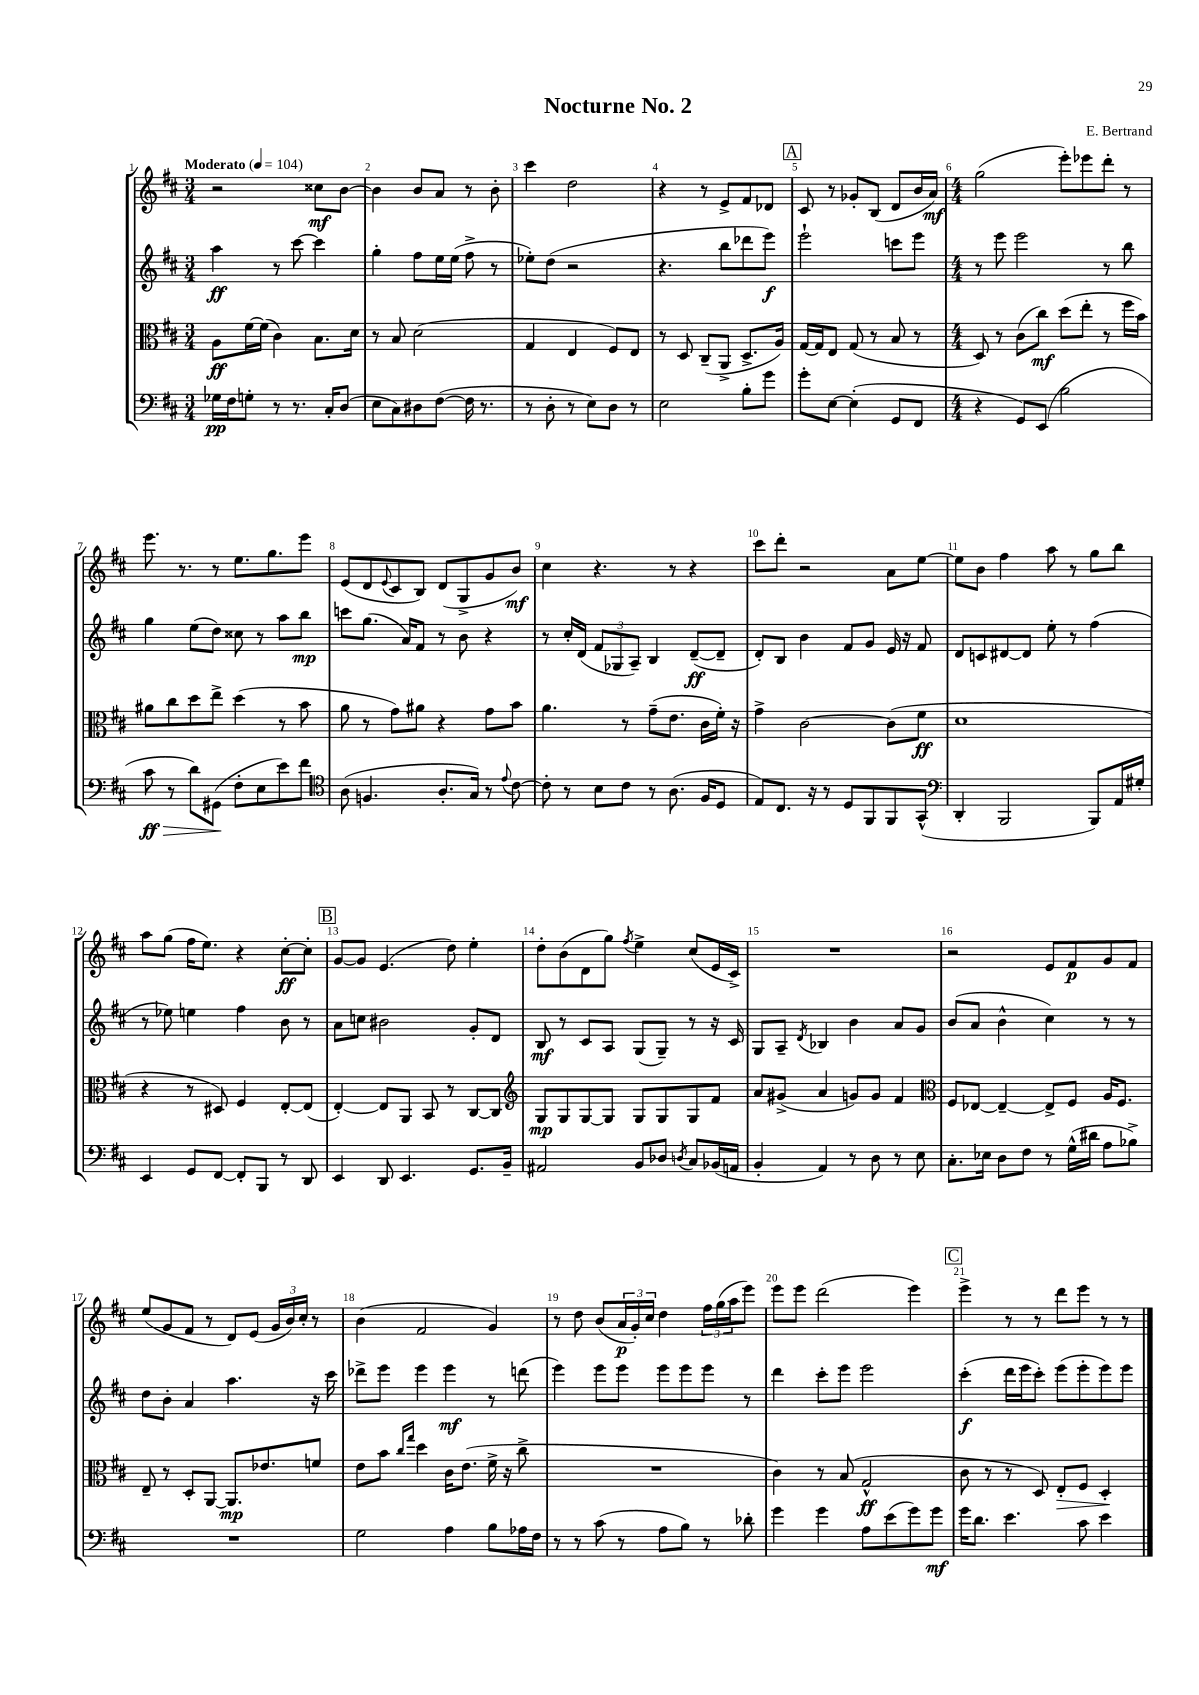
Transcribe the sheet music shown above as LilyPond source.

\header { title = "Nocturne No. 2" composer = "E. Bertrand" }
<<
\new StaffGroup <<
\new Staff = "s0" {
    \clef treble \key d \major \numericTimeSignature \time 3/4 \tempo "Moderato" 4 = 104
    r2 cisis''8\mf b'8~ |
    b'4 b'8 a'8 r8 b'8-. |
    cis'''4 d''2 |
    r4 r8 e'8-> fis'8 des'8 |
    \mark \markup { \box "A" } cis'8 r8 ges'8-. b8( d'8 b'16 a'16\mf) |
    \numericTimeSignature \time 4/4 g''2( e'''8-.) ees'''8 d'''8-. r8 |
    e'''8. r8. r8 e''8. g''8. e'''8 |
    e'8( d'8 \appoggiatura { e'8 } cis'8 b8) d'8( g8-> g'8 b'8\mf) |
    cis''4 r4. r8 r4 |
    cis'''8 d'''8-. r2 a'8 e''8~ |
    e''8 b'8 fis''4 a''8 r8 g''8 b''8 |
    a''8 g''8( fis''16 e''8.) r4 cis''8~-.\ff cis''8-. |
    \mark \markup { \box "B" } g'8~ g'8 e'4.( d''8) e''4-. |
    d''8-. b'8( d'8 g''8) \acciaccatura { fis''8 } e''4-> cis''8( e'16 cis'16->) |
    R1 |
    r2 e'8 fis'8\p g'8 fis'8 |
    e''8( g'8 fis'8 r8 d'8) e'8( \tuplet 3/2 { g'16 b'16) cis''16-. } r8 |
    b'4( fis'2 g'4) |
    r8 d''8 b'8( \tuplet 3/2 { a'16\p g'16-.) cis''16 } d''4 \tuplet 3/2 { fis''16 g''16( a''16 } e'''8) |
    e'''8 e'''8 d'''2( e'''4) |
    \mark \markup { \box "C" } e'''4-> r8 r8 d'''8 e'''8 r8 r8 \bar "|." |
}
\new Staff = "s1" {
    \clef treble \key d \major \numericTimeSignature \time 3/4
    a''4\ff r8 cis'''8~ cis'''4 |
    g''4-. fis''8 e''16 e''16( fis''8-> r8 |
    ees''8-.) d''8( r2 |
    r4. b''8 des'''8 e'''8\f) |
    \mark \markup { \box "A" } e'''2-! c'''8 e'''8 |
    \numericTimeSignature \time 4/4 r8 e'''8 e'''2 r8 b''8 |
    g''4 e''8( d''8) cisis''8 r8 a''8 b''8\mp |
    c'''8 g''8.( a'16) fis'8 r8 b'8 r4 |
    r8 cis''16-. d'16( \tuplet 3/2 { fis'8 ges8 a8--) } b4 d'8~--\ff( d'8-- |
    d'8-.) b8 b'4 fis'8 g'8 e'16 r16 fis'8 |
    d'8 c'8 dis'8~ dis'8 e''8-. r8 fis''4( |
    r8 ees''8) e''4 fis''4 b'8 r8 |
    \mark \markup { \box "B" } a'8 c''8 bis'2 g'8-. d'8 |
    b8\mf r8 cis'8 a8 g8( g8--) r8 r16 cis'16 |
    g8 a8-- \acciaccatura { d'8 } bes4 b'4 a'8 g'8 |
    b'8( a'8 b'4-^ cis''4) r8 r8 |
    d''8 b'8-. a'4 a''4. r16 cis'''16 |
    des'''8-> e'''8 e'''4 e'''4\mf r8 d'''8( |
    e'''4) e'''8 e'''8 e'''8 e'''8 e'''8 r8 |
    d'''4 cis'''8-. e'''8 e'''2 |
    \mark \markup { \box "C" } cis'''4-.\f( d'''16 e'''16 cis'''8-.) e'''8( e'''8-. e'''8) e'''8 \bar "|." |
}
\new Staff = "s2" {
    \clef alto \key d \major \numericTimeSignature \time 3/4
    a8\ff fis'16~ fis'16( cis'4) b8. d'16 |
    r8 b8 d'2( |
    g4 e4 fis8) e8 |
    r8 d8 cis8--( a,8-> d8.-> a16) |
    \mark \markup { \box "A" } g16~ g16 e8 g8( r8 b8 r8 |
    \numericTimeSignature \time 4/4 d8) r8 cis'8( cis''8\mf) d''8( e''8-. r8 fis''16 b'16) |
    ais'8 cis''8 d''8 e''8-> d''4( r8 b'8 |
    a'8 r8 g'8) ais'8 r4 g'8 b'8 |
    a'4. r8 g'8--( e'8. cis'16 fis'16-.) r16 |
    g'4-> cis'2~ cis'8( fis'8\ff |
    d'1 |
    r4 r8 dis8) fis4 e8~-. e8( |
    \mark \markup { \box "B" } e4~-.) e8 a,8 b,8 r8 cis8~ cis8 |
    \clef treble g8\mp g8 g8~ g8 g8 g8 g8 fis'8 |
    a'8 gis'8->( a'4 g'8) g'8 fis'4 |
    \clef alto fis8 ees8~ ees4~-- ees8-> fis8 a16 fis8. |
    e8-- r8 d8-. a,8~ a,8.\mp ees'8. f'8 |
    e'8 b'8 \grace { cis''16 g''16 } d''4 cis'16 e'8.( fis'16-> r16 cis''8-> |
    R1 |
    cis'4) r8 b8( g2-^\ff |
    \mark \markup { \box "C" } cis'8 r8 r8 d8) e8-.\> fis8 d4-.\! \bar "|." |
}
\new Staff = "s3" {
    \clef bass \key d \major \numericTimeSignature \time 3/4
    ges16\pp fis16 g8-. r8 r8. cis16-. d8( |
    e8 cis8) dis8 fis8~( fis16 r8. |
    r8 d8-. r8 e8) d8 r8 |
    e2 b8-. g'8 |
    \mark \markup { \box "A" } g'8-. e8~ e4-.( g,8 fis,8 |
    \numericTimeSignature \time 4/4 r4 g,8) e,8( b2 |
    cis'8\ff\> r8 d'8) gis,8\!( fis8-. e8 e'8) fis'8 |
    \clef tenor a8( f4. a8.-. g16) r8 \appoggiatura { e'8 } cis'8~ |
    cis'8-. r8 b8 cis'8 r8 a8.( fis16 d8 |
    e8) cis8. r16 r8 d8 fis,8 fis,8 g,8-^( |
    \clef bass d,4-. b,,2 b,,8) a,16 gis16-. |
    e,4 g,8 fis,8~ fis,8-. b,,8 r8 d,8 |
    \mark \markup { \box "B" } e,4 d,8 e,4. g,8. b,16-- |
    ais,2 b,8 des8 \acciaccatura { d8 } cis8 bes,16( a,16 |
    b,4-. a,4) r8 d8 r8 e8 |
    cis8.-. ees16 d8 fis8 r8 g16-^( dis'16 a8 bes8->) |
    R1 |
    g2 a4 b8 aes16 fis16 |
    r8 r8 cis'8( r8 a8 b8) r8 des'8-. |
    g'4 g'4 a8 e'8( g'8) g'8\mf |
    \mark \markup { \box "C" } g'16 d'8. e'4. cis'8 e'4 \bar "|." |
}
>>
>>
\layout { \context { \Score \override BarNumber.break-visibility = ##(#f #t #t) barNumberVisibility = #all-bar-numbers-visible } }
